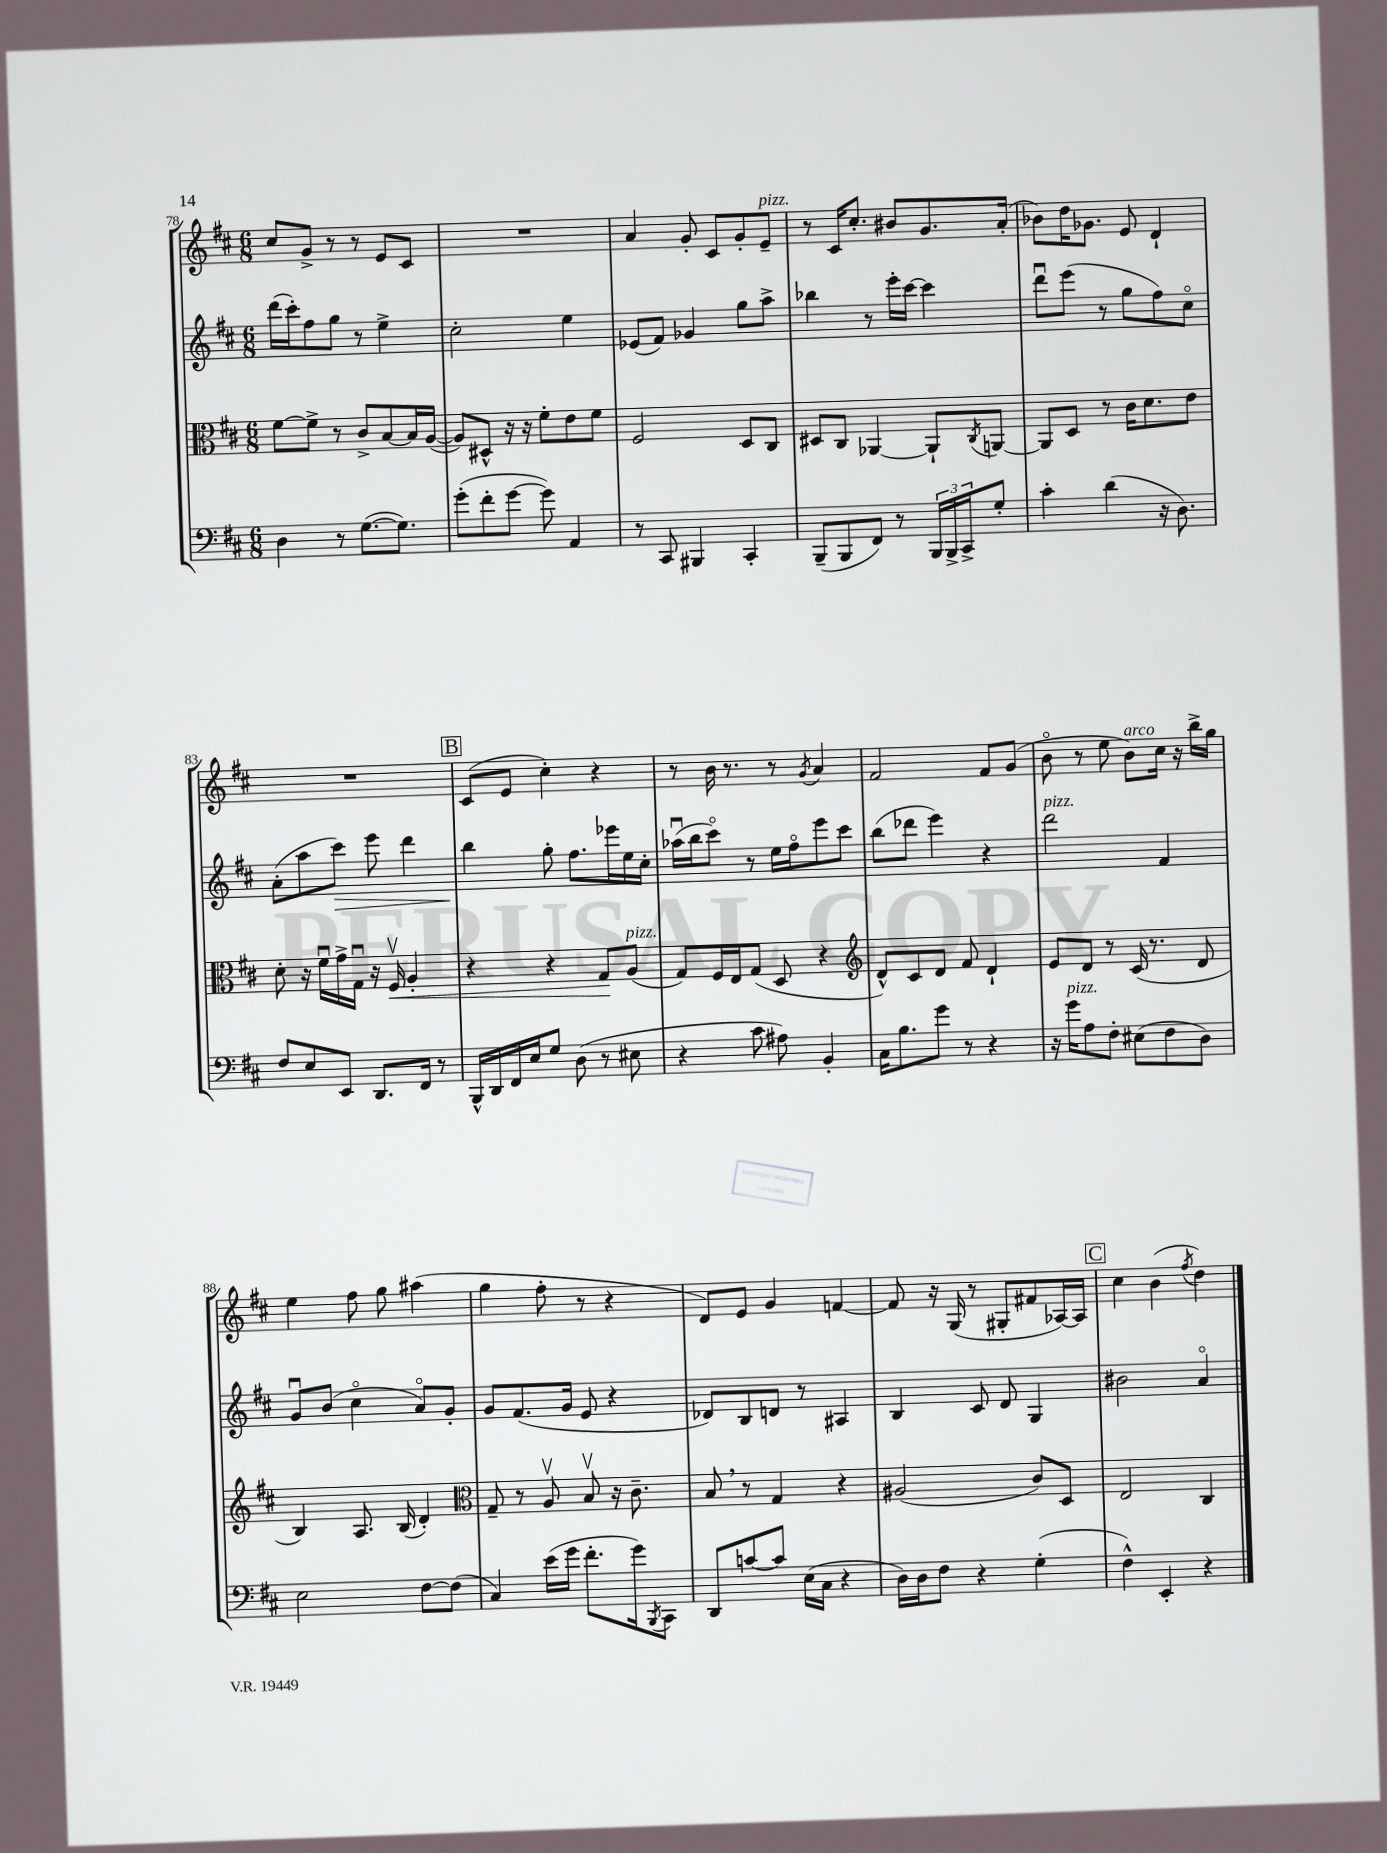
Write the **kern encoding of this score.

**kern	**kern	**dynam	**kern	**dynam	**kern
*part4	*part3	*part3	*part2	*part2	*part1
*staff4	*staff3	*staff3	*staff2	*staff2	*staff1
*clefF4	*clefC3	*	*clefG2	*	*clefG2
*k[f#c#]	*k[f#c#]	*	*k[f#c#]	*	*k[f#c#]
*M6/8	*M6/8	*	*M6/8	*	*M6/8
=78	=78	=78	=78	=78	=78
4D\	[8f#\L	.	(16ddd\LL	.	8cc#/L
.	.	.	16ccc#'\J)	.	.
.	8f#^\J]	.	8ff#\	.	8g^/J
8r	8r	.	8gg\J	.	8r
([8.G\L	8c#^/L	.	8r	.	8r
.	[8B/	.	4ee^\	.	8e/L
8.G\J])	.	.	.	.	.
.	16B/L]	.	.	.	8c#/J
.	([16A/JJ	.	.	.	.
=79	=79	=79	=79	=79	=79
(8g'\L	8A/L])	.	2cc#'\	.	2.r
8f#'\	8D#X^^/J	.	.	.	.
[8g\J	16r	.	.	.	.
.	16r	.	.	.	.
8g\])	8f#'\L	.	.	.	.
4AA/	8e\	.	4ee\	.	.
.	8f#\J	.	.	.	.
=80	=80	=80	=80	=80	=80
8r	2F#/	.	(8e-X/L	.	4a/
8CC#/	.	.	8f#/J)	.	.
4BBB#X/	.	.	4g-X/	.	8g'/
.	.	.	.	.	8c#/L
4CC#'/	8D/L	.	8gg\L	.	8g'/
!	!	!	!	!	!LO:TX:a:i:t=pizz.
.	8C#/J	.	8aa^\J	.	8e~/J
=81	=81	=81	=81	=81	=81
(8BBB~/L	8D#X/L	.	4bb-X\	.	8r
8BBB/	8C#/J	.	.	.	16c#/KL
.	.	.	.	.	8.cc#'/J
8FF#/J)	[4AA-X/	.	8r	.	.
8r	.	.	16eee'\LL	.	8b#X/L
.	.	.	[16ccc#\JJ	.	.
24BBB/LL	8AA-`/L]	.	4ccc#\]	.	8.g/
24BBB^/	.	.	.	.	.
24CC#^/J	.	.	.	.	.
.	8qC#/	.	.	.	.
8G'/J	[8AAn/J	.	.	.	.
.	.	.	.	.	(16a'/Jk
=82	=82	=82	=82	=82	=82
4c#'\	8AA/L]	.	8dddu\L	.	8b-X\L)
.	8D/J	.	(8eee\J	.	16dd\K
.	.	.	.	.	8.g-X\J
(4d\	8r	.	8r	.	.
.	16c#\KL	.	8gg\L	.	8e/
.	8.d\	.	.	.	.
16r	.	.	8ff#\)	.	4d`/
8.D\)	.	.	.	.	.
.	8e\J	.	8cc#\J	.	.
!!LO:LB:g=z
=83	=83	=83	=83	=83	=83
8F#/L	8d'\	.	(8a'\L	.	2.r
8E/	16r	.	8aa\	.	.
.	16f#u\LL	.	.	.	.
!	!	!	!	!LO:HP:b	!
8EE/J	16g^\	.	8ccc#\J)	>	.
.	16Gu\JJ	.	.	.	.
8.DD/L	16r	.	8eee\	.	.
!	!	!LO:HP:b	!	!	!
.	16F#v/	<	.	.	.
.	4A'/	.	4ddd\	.	.
16FF#/Jk	.	.	.	.	.
8r	.	.	.	.	.
!!LO:REH:place=s1:t=B
=84	=84	=84	=84	=84	=84
16BBB^^/LL	4r	.	4bb\	.	(8c#/L
16DD/	.	.	.	.	.
16FF#/	.	.	.	.	8e/J
16E/J	.	.	.	.	.
8G/J	4r	.	8gg'\	]	4cc#'\)
(8D\	.	.	8.ff#\L	.	.
8r	8G/L	.	.	.	4r
.	.	.	16eee-X\L	.	.
!	!LO:TX:a:i:t=pizz.	!	!	!	!
8E#X\	(8A/J	[	16ee\	.	.
.	.	.	16cc#'\JJ	.	.
=85	=85	=85	=85	=85	=85
4r	8G/L)	.	(16aa-Xu\LL	.	8r
.	.	.	16bb\J	.	.
.	16F#/L	.	8ccc#\J)	.	16b\
.	16E/J	.	.	.	8.r
8c#\	(8G/J	.	8r	.	.
8A#X\)	8D/	.	16ee\LL	.	8r
.	.	.	16ff#\J	.	.
.	.	.	.	.	8qg/
4BB'/	4r	.	8eee\	.	4a/
.	.	.	8ccc#\J	.	.
=86	=86	=86	=86	=86	=86
*	*clefG2	*	*	*	*
16C#\KL	8d^^/L)	.	(8bb\L	.	2f#/
8.B\	.	.	.	.	.
.	8c#/	.	8ddd-X\J	.	.
8g\J	8d/J	.	4eee\)	.	.
8r	8f#/	.	.	.	.
4r	4d`/	.	4r	.	8f#/L
.	.	.	.	.	(8g/J
=87	=87	=87	=87	=87	=87
!	!	!	!LO:TX:a:i:t=pizz.	!	!
16r	8e/L	.	2ddd\	.	8b\
!LO:TX:a:i:t=pizz.	!	!	!	!	!
16g\KL	.	.	.	.	.
8A\	8d/J	.	.	.	8r
8F#'\J	8r	.	.	.	8ee\
!	!	!	!	!	!LO:TX:a:i:t=arco
(8E#X\L	(16c#/	.	.	.	8b\L)
.	8.r	.	.	.	.
8F#\	.	.	4f#/	.	16cc#\Jk
.	.	.	.	.	16r
8D\J)	8d/	.	.	.	16bb^\LL
.	.	.	.	.	16gg\JJ
!!LO:LB:g=z
=88	=88	=88	=88	=88	=88
2E\	4B/)	.	8gu/L	.	4ee\
.	.	.	(8b/J	.	.
.	8.A/	.	4cc#\	.	8ff#\
.	.	.	.	.	8gg\
.	(16B/	.	.	.	.
[8F#\L	4d'/)	.	8a/L)	.	(4aa#X\
(8F#\J]	.	.	8g'/J	.	.
=89	=89	=89	=89	=89	=89
*	*clefC3	*	*	*	*
4C#/)	8G~/	.	8g/L	.	4gg\
.	8r	.	(8.f#/	.	.
(16e\LL	8Av/	.	.	.	8ff#'\
16g\JJ	.	.	16g/Jk	.	.
8.f#'\L	8Bv/	.	8e/	.	8r
.	16r	.	4r	.	4r
16g\k)	8.c#~\	.	.	.	.
8qBBB/	.	.	.	.	.
8CC#\J	.	.	.	.	.
=90	=90	=90	=90	=90	=90
8DD/L	8B,/	.	8d-X/L)	.	8d/L)
[8cn/	8r	.	8B/	.	8e/J
8c/J]	4G/	.	8dn/J	.	4g/
(16E\LL	.	.	8r	.	.
16C#\JJ	.	.	.	.	.
4r	4r	.	4A#X/	.	[4fn/
=91	=91	=91	=91	=91	=91
16D\LL)	(2A#X/	.	4B/	.	8f/]
16D\J	.	.	.	.	.
8F#\J	.	.	.	.	16r
.	.	.	.	.	(16G/
4r	.	.	8c#/	.	8r
.	.	.	8d/	.	8G#X'/L
(4G'\	8c#/L)	.	4G/	.	8f#X/
.	8D/J	.	.	.	[16A-X/L)
.	.	.	.	.	16A-/JJ]
!!LO:REH:place=s1:t=C
=92	=92	=92	=92	=92	=92
4F#^^\)	2E/	.	2b#X\	.	4cc#\
4EE'/	.	.	.	.	(4b\
.	.	.	.	.	8qff#/
4r	4C#/	.	4a/	.	4dd\)
==	==	==	==	==	==
*-	*-	*-	*-	*-	*-
